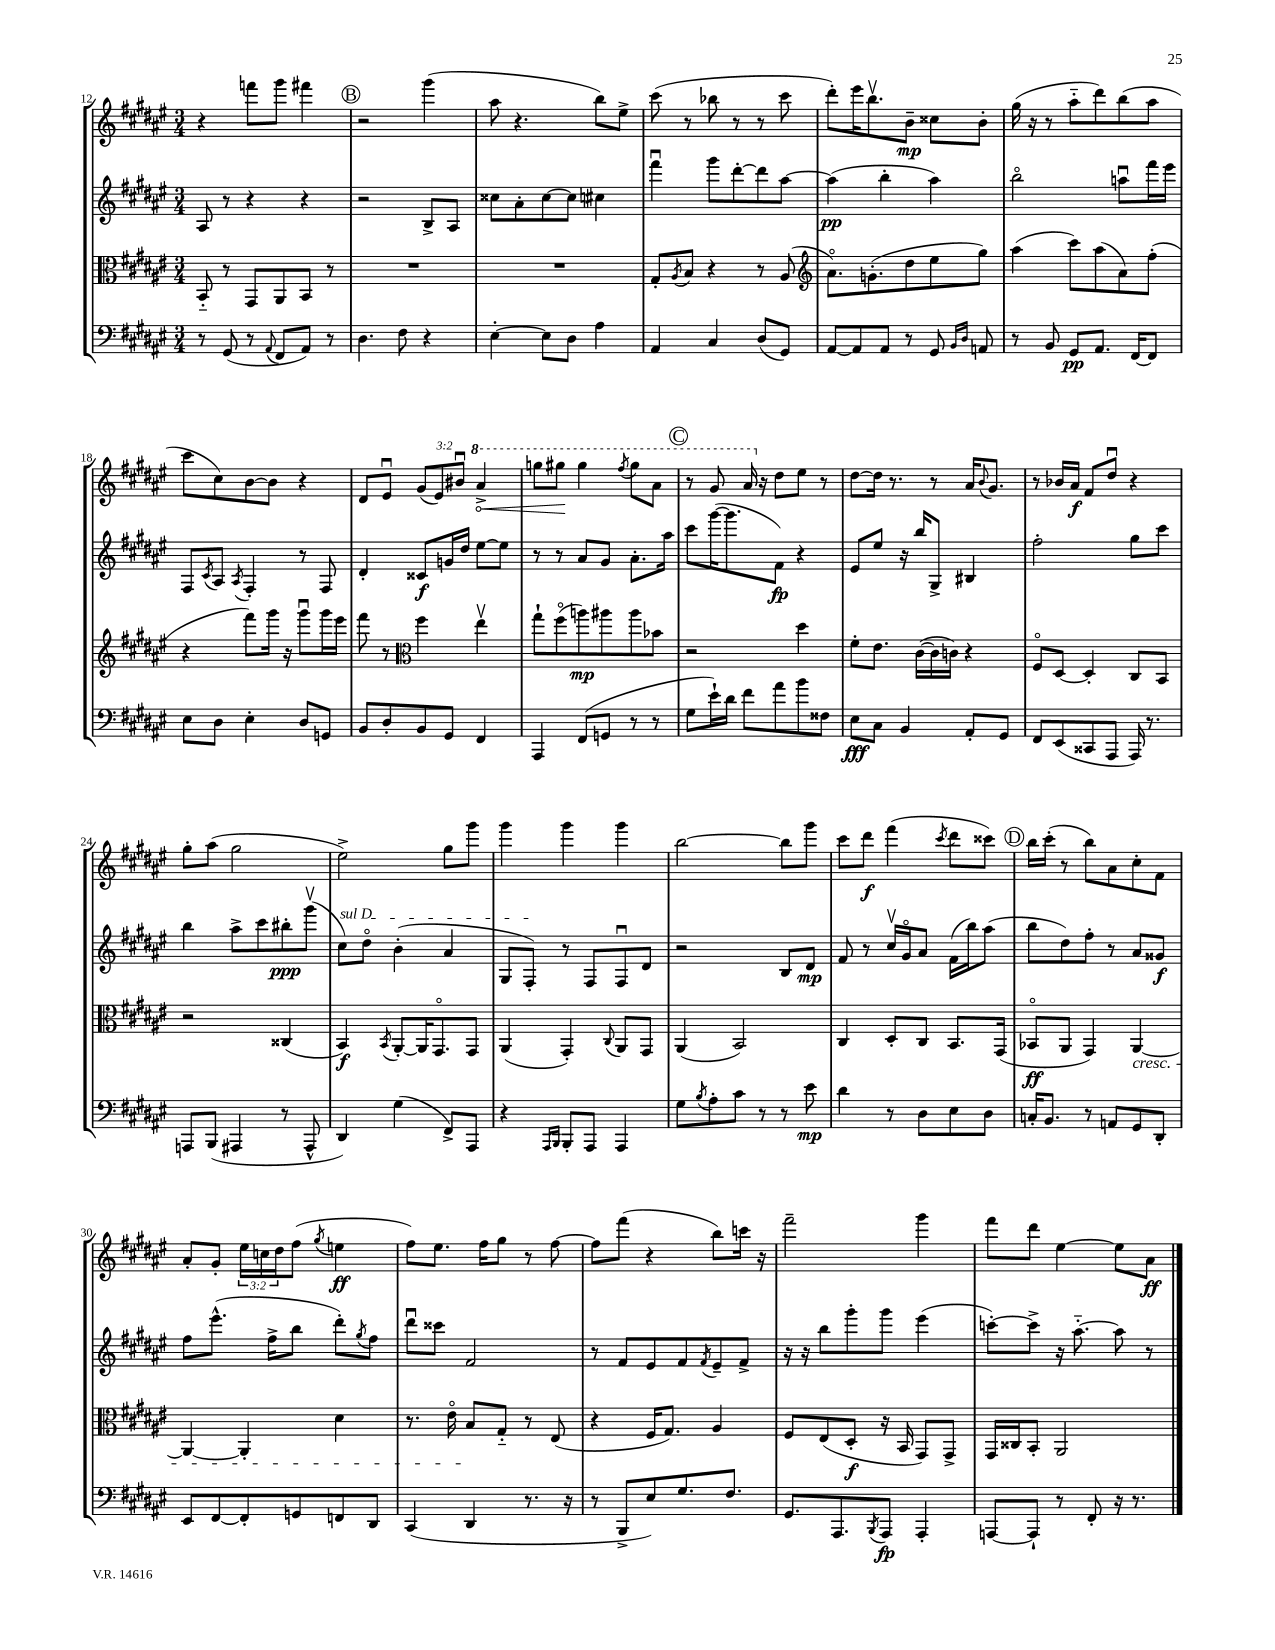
<<
\new StaffGroup <<
\new Staff = "s0" {
    \clef treble \key fis \major \numericTimeSignature \time 3/4 \override Staff.TupletNumber.text = #tuplet-number::calc-fraction-text
    r4 f'''8 gis'''8 fis'''4 |
    \mark \markup { \circle "B" } r2 gis'''4( |
    ais''8 r4. b''8) eis''8-> |
    cis'''8( r8 bes''8 r8 r8 cis'''8 |
    dis'''8-.) eis'''16 b''8.\upbow b'8--\mp cisis''8 b'8-. |
    gis''16( r16 r8 ais''8-_ dis'''8) b''8( ais''8 |
    cis'''8 cis''8) b'8~ b'8 r4 |
    dis'8 eis'8\downbow \tuplet 3/2 { gis'8( eis'8) bis'8\downbow } \ottava #1 \once \override Hairpin.circled-tip = ##t ais''4->\< |
    g'''8 gis'''8\! gis'''4 \acciaccatura { fis'''8 } gis'''8 ais''8 |
    \mark \markup { \circle "C" } r8 gis''8 ais''16 \ottava #0 r16 dis''8 eis''8 r8 |
    dis''8~ dis''16 r8. r8 ais'16 \appoggiatura { b'8 } gis'8. |
    r8 bes'16 ais'16\f fis'8 dis''8\downbow r4 |
    gis''8-. ais''8( gis''2 |
    eis''2->) gis''8 gis'''8 |
    gis'''4 gis'''4 gis'''4 |
    b''2~ b''8 gis'''8 |
    cis'''8 dis'''8\f fis'''4( \acciaccatura { cis'''8 } dis'''8 cisis'''8) |
    \mark \markup { \circle "D" } b''16 cis'''16-.( r8 b''8) ais'8 cis''8-. fis'8 |
    ais'8-. gis'8-. \tuplet 3/2 { eis''16 c''16 dis''16 } fis''8( \acciaccatura { gis''8 } e''4\ff |
    fis''8) eis''8. fis''16 gis''8 r8 fis''8~ |
    fis''8 fis'''8( r4 b''8) c'''16 r16 |
    fis'''2-- gis'''4 |
    fis'''8 dis'''8 eis''4~ eis''8 ais'8\ff \bar "|." |
}
\new Staff = "s1" {
    \clef treble \key fis \major \numericTimeSignature \time 3/4
    ais8 r8 r4 r4 |
    \mark \markup { \circle "B" } r2 b8-> ais8 |
    cisis''8 ais'8-. cisis''8~ cisis''8 cis''4 |
    fis'''4\downbow gis'''8 dis'''8~-. dis'''8 ais''8~ |
    ais''4\pp( b''4-. ais''4) |
    b''2\flageolet a''8\downbow fis'''16 eis'''16 |
    fis8 \acciaccatura { cis'8 } ais8 \acciaccatura { ais8 } fis4-. r8 fis8 |
    dis'4-. cisis'8\f g'16 dis''16 eis''8~ eis''8 |
    r8 r8 ais'8 gis'8 ais'8.-. ais''16 |
    \mark \markup { \circle "C" } cis'''8 gis'''16~( gis'''8. fis'8\fp) r4 |
    eis'8 eis''8 r16 b''16 gis8-> bis4 |
    fis''2-. gis''8 cis'''8 |
    b''4 ais''8-> cis'''8 bis''8-.\ppp gis'''8\upbow( |
    \once \override TextSpanner.bound-details.left.text = \markup { \italic "sul D" } cis''8\startTextSpan) dis''8\flageolet b'4-.( ais'4 |
    gis8 fis8-.\stopTextSpan) r8 fis8 fis8\downbow dis'8 |
    r2 b8 dis'8\mp |
    fis'8 r8 cis''16\upbow gis'16\flageolet ais'8 fis'16( b''16) ais''8( |
    \mark \markup { \circle "D" } b''8 dis''8) fis''8-. r8 ais'8 gisis'8\f |
    fis''8 eis'''8.-^( fis''16-> b''8 dis'''8-.) \acciaccatura { gis''8 } fis''8 |
    dis'''8\downbow cisis'''8 fis'2 |
    r8 fis'8 eis'8 fis'8 \acciaccatura { fis'8 } eis'8-- fis'8-> |
    r16 r16 b''8 gis'''8-. gis'''8 eis'''4( |
    c'''8~-.) c'''8-> r16 ais''8.~-_ ais''8 r8 \bar "|." |
}
\new Staff = "s2" {
    \clef alto \key fis \major \numericTimeSignature \time 3/4
    b,8-_ r8 gis,8 ais,8 b,8 r8 |
    \mark \markup { \circle "B" } R2. |
    R2. |
    gis8-. \acciaccatura { ais8 } b8 r4 r8 ais8( |
    \clef treble ais'8.\flageolet) g'8.-.( dis''8 eis''8 gis''8) |
    ais''4( cis'''8) ais''8( ais'8) fis''8-.( |
    r4 fis'''8) gis'''16 r16 gis'''8\downbow gis'''16 eis'''16 |
    fis'''8 r8 \clef alto fis''4 eis''4\upbow |
    gis''8-! fis''8\flageolet( a''8\mp) ais''8 ais''8 bes'8 |
    \mark \markup { \circle "C" } r2 dis''4 |
    fis'8-. eis'8. cis'16~( cis'16 c'16) r4 |
    fis8\flageolet dis8~ dis4-. cis8 b,8 |
    r2 cisis4( |
    b,4\f) \acciaccatura { b,8 } ais,8~-. ais,16 gis,8.\flageolet gis,8 |
    ais,4( gis,4-.) \appoggiatura { cis8 } ais,8 gis,8 |
    ais,4( b,2) |
    cis4 dis8-. cis8 b,8. gis,16( |
    \mark \markup { \circle "D" } bes,8\flageolet\ff ais,8 gis,4) ais,4~\cresc |
    ais,4~ ais,4-. dis'4 |
    r8. eis'16\flageolet b8\! gis8-_ r8 eis8( |
    r4 fis16 gis8.) ais4 |
    fis8 eis8( dis8-.\f r16 b,16 gis,8) gis,8-> |
    gis,16 cisis16 b,8-. ais,2 \bar "|." |
}
\new Staff = "s3" {
    \clef bass \key fis \major \numericTimeSignature \time 3/4
    r8 gis,8( r8 \appoggiatura { ais,8 } fis,8 ais,8) r8 |
    \mark \markup { \circle "B" } dis4. fis8 r4 |
    eis4~-. eis8 dis8 ais4 |
    ais,4 cis4 dis8( gis,8) |
    ais,8~ ais,8 ais,8 r8 gis,8 \grace { b,16 dis16 } a,8 |
    r8 b,8 gis,8\pp ais,8. fis,16~ fis,8 |
    eis8 dis8 eis4-. dis8 g,8 |
    b,8 dis8-. b,8 gis,8 fis,4 |
    ais,,4 fis,8( g,8 r8 r8 |
    \mark \markup { \circle "C" } gis8 eis'16-!) dis'16 fis'8 ais'8 b'8 fisis8 |
    eis8\fff cis8 b,4 ais,8-. gis,8 |
    fis,8 eis,8( cisis,8 ais,,8 ais,,16) r8. |
    a,,8 b,,8( ais,,4 r8 ais,,8-^ |
    dis,4) gis4( fis,8->) ais,,8 |
    r4 \grace { ais,,16 b,,16 } b,,8-. ais,,8 ais,,4 |
    gis8 \acciaccatura { b8 } ais8-. cis'8 r8 r8 eis'8\mp |
    dis'4 r8 dis8 eis8 dis8 |
    \mark \markup { \circle "D" } c16-. b,8. r8 a,8 gis,8 dis,8-. |
    eis,8 fis,8~ fis,8-. g,8 f,8 dis,8 |
    cis,4( dis,4 r8. r16 |
    r8 b,,8-> eis8) gis8. fis8. |
    gis,8. ais,,8. \acciaccatura { b,,8 } ais,,8\fp ais,,4-. |
    a,,8~ a,,8-! r8 fis,8-. r16 r8. \bar "|." |
}
>>
>>
\layout { \context { \Score currentBarNumber = #12 } }
